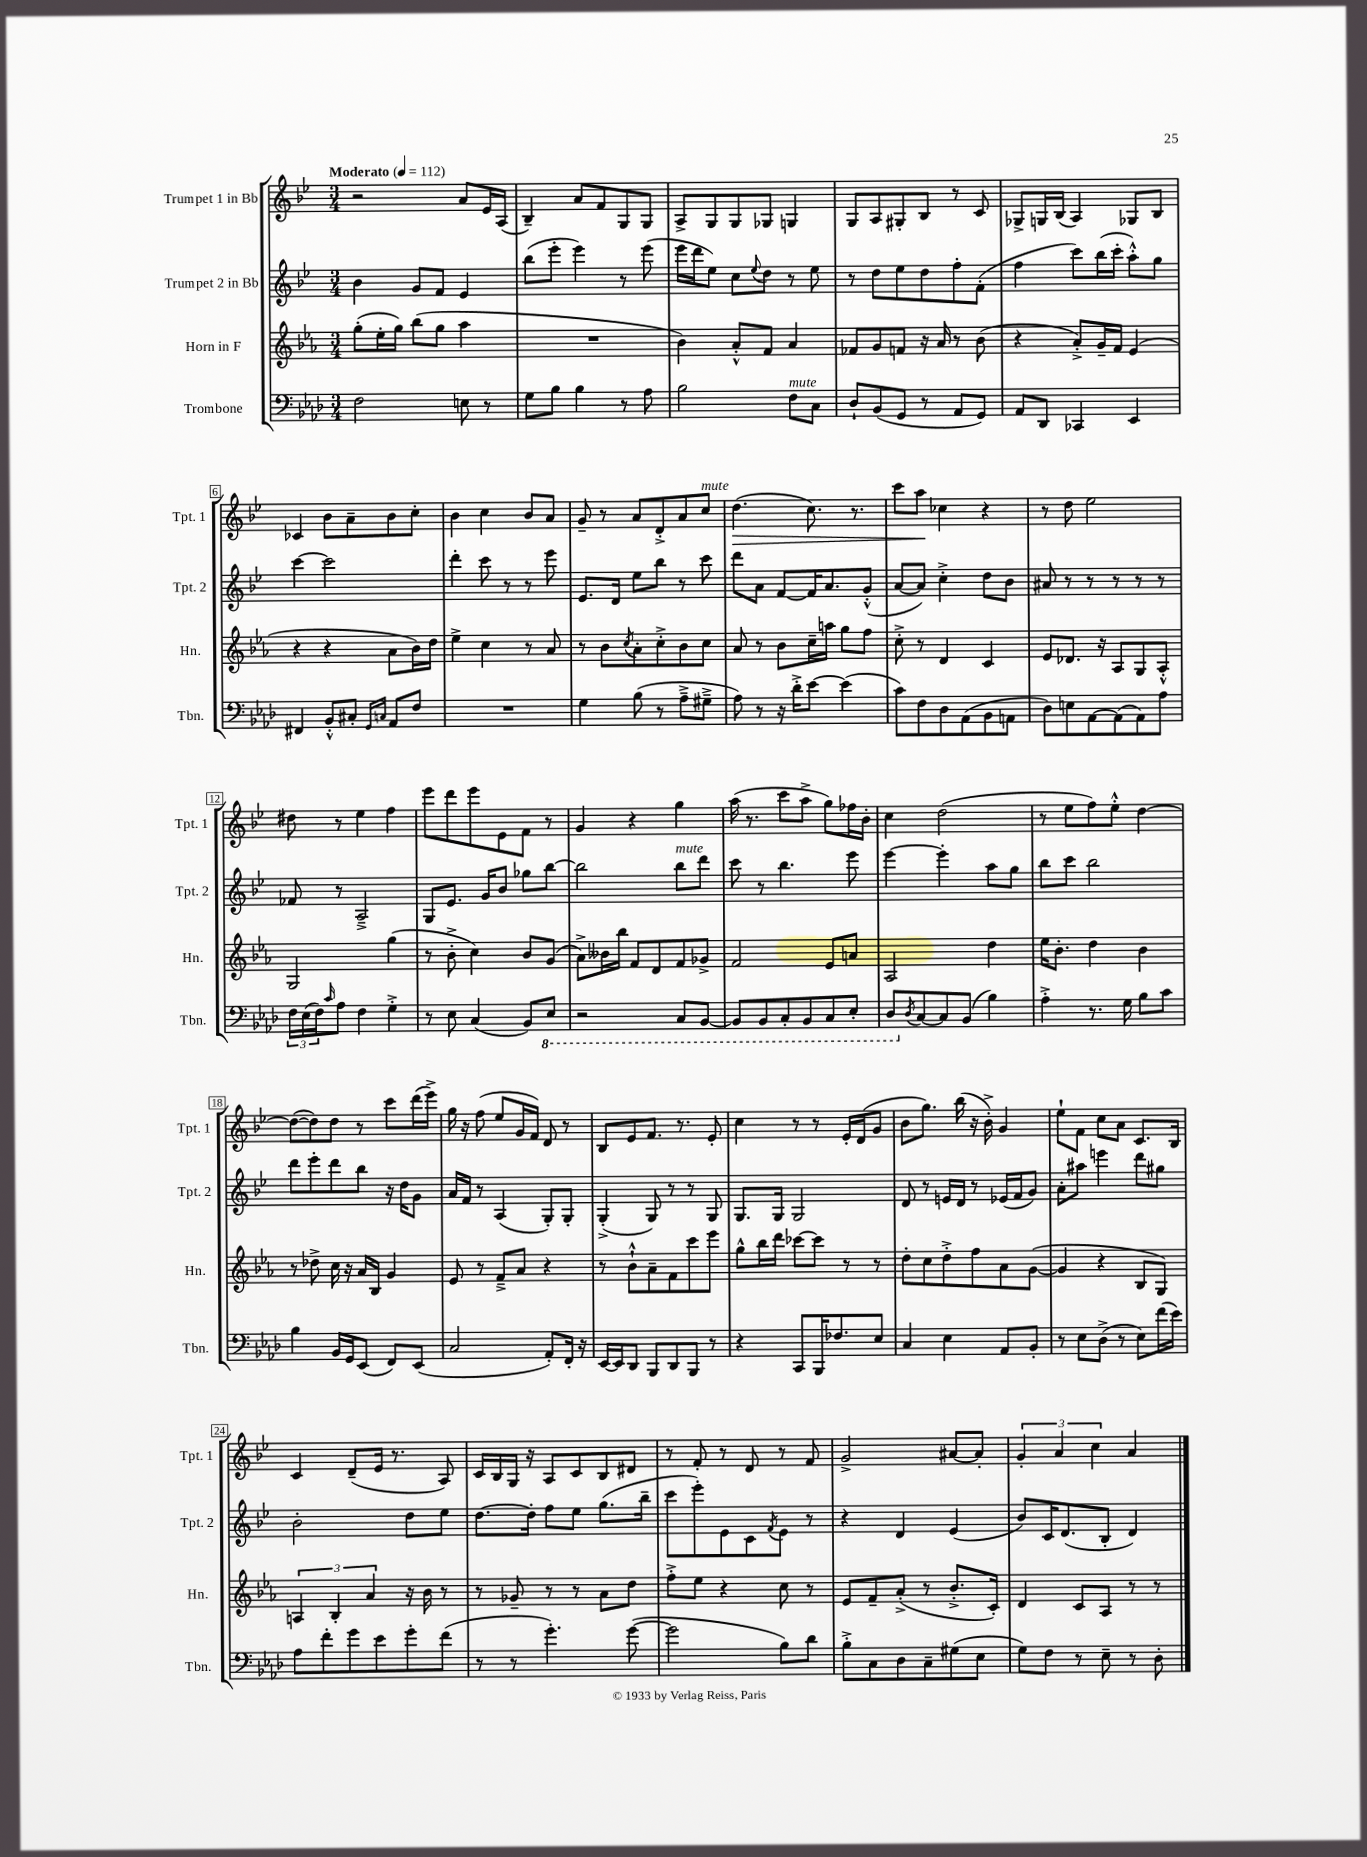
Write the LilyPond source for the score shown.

<<
\new StaffGroup <<
\new Staff = "s0" \with { instrumentName = "Trumpet 1 in Bb" shortInstrumentName = "Tpt. 1" } {
    \clef treble \key bes \major \numericTimeSignature \time 3/4 \tempo "Moderato" 4 = 112
    r2 a'8 ees'16 a16( |
    bes4--) a'8 f'8 g8 g8 |
    a8-> g8 g8 ges8 g4 |
    g8 a8 gis8-. bes8 r8 c'8 |
    ges8-> g16 bes16( a4) ges8 bes8 |
    ces'4 bes'8 a'8-- bes'8 c''8-. |
    bes'4 c''4 bes'8 a'8 |
    g'8-- r8 a'8 d'8-.-> a'8 c''8^\markup { \italic "mute" } |
    d''4.\>( c''8.) r8. |
    c'''8 a''8\! ces''4 r4 |
    r8 d''8 ees''2 |
    dis''8 r8 ees''4 f''4 |
    ees'''8 d'''8 ees'''8 ees'8 f'8 r8 |
    g'4 r4 g''4 |
    a''16( r8. c'''8 a''8-> g''8) fes''16 bes'16-. |
    c''4 d''2( |
    r8 ees''8 f''8) ees''8-.-^ d''4~ |
    d''8~( d''8) d''8 r8 c'''8 d'''16( ees'''16->) |
    g''16 r16 f''8( ees''8 g'16 f'16) d'8 r8 |
    bes8 ees'8 f'8. r8. ees'8-. |
    c''4 r8 r8 ees'16-. d'16( g'8 |
    bes'8 g''8.) bes''16( r16 bes'16-.->) g'4 |
    ees''8-! f'8 c''8 a'8 c'8. bes16 |
    c'4 d'8--( ees'16 r8. a8) |
    c'16 bes16 g16 r16 a8 c'8 bes8 dis'8 |
    r8 f'8-. r8 d'8 r8 f'8 |
    g'2-> ais'8~ ais'8-. |
    \tuplet 3/2 { g'4-. a'4 c''4 } a'4 \bar "|." |
}
\new Staff = "s1" \with { instrumentName = "Trumpet 2 in Bb" shortInstrumentName = "Tpt. 2" } {
    \clef treble \key bes \major \numericTimeSignature \time 3/4
    bes'4 g'8 f'8 ees'4 |
    bes''8( ees'''8-. ees'''4) r8 ees'''8( |
    ees'''16 d'''16 ees''8) c''8 \appoggiatura { ees''8 } d''8 r8 ees''8 |
    r8 d''8 ees''8 d''8 f''8-. f'8-.( |
    f''4 c'''8) bes''16( c'''16-. a''8-.-^) g''8 |
    c'''4~ c'''2 |
    d'''4-. c'''8 r8 r8 ees'''8 |
    ees'8. d'16 ees''8 bes''8 r8 c'''8 |
    d'''8 a'8 f'8~ f'16 a'8. g'8-.-^( |
    a'8~ a'8) c''4-.-> d''8 bes'8 |
    ais'8 r8 r8 r8 r8 r8 |
    fes'8 r8 a2---> |
    g8 ees'8. g'16 bes'8 ges''8 bes''8~ |
    bes''2 bes''8^\markup { \italic "mute" } d'''8 |
    c'''8 r8 bes''4. ees'''8 |
    ees'''4~ ees'''4-. a''8 g''8 |
    bes''8 c'''8 bes''2 |
    d'''8 ees'''8-. d'''8 bes''8 r16 d''16 g'8 |
    a'16 f'16 r8 a4( g8-.) g8-. |
    g4-.->( g8) r8 r8 g8 |
    g8. g16 g2 |
    d'8 r8 e'16 d'16 r8 ees'16( f'16 g'8) |
    a'8-. ais''8 e'''4 d'''8 gis''8 |
    bes'2-. d''8 ees''8 |
    d''8.~ d''16-. f''8 ees''8 g''8.( bes''16-- |
    c'''8 ees'''8-.) ees'8 c'8 \acciaccatura { f'8 } ees'8 r8 |
    r4 d'4 ees'4( |
    bes'8) c'16 d'8.( bes8-. d'4) \bar "|." |
}
\new Staff = "s2" \with { instrumentName = "Horn in F" shortInstrumentName = "Hn." } {
    \clef treble \key ees \major \numericTimeSignature \time 3/4
    g''8-.( ees''16-. g''16) bes''8( g''8 aes''4 |
    R2. |
    bes'4) aes'8-.-^ f'8 aes'4 |
    fes'8 g'8 f'8 r16 aes'16 r8 bes'8( |
    r4 aes'8-.->) g'16-- f'16 ees'4( |
    r4 r4 aes'8 bes'16) d''16 |
    ees''4-> c''4 r8 aes'8 |
    r8 bes'8 \acciaccatura { c''8 } aes'8-. c''8-.-> bes'8 c''8 |
    aes'8 r8 bes'8 c''16-- a''16 g''8 f''8 |
    c''8-.-> r8 d'4 c'4 |
    ees'8 des'8. r16 aes8 g8 aes8-.-^ |
    g2 g''4( |
    r8 bes'8-.-> c''4) bes'8 g'8( |
    aes'8->) beses'16 bes''16 f'8 d'8 f'8 ges'8-> |
    f'2 ees'8 a'8 |
    aes2 d''4 |
    ees''16 bes'8.-. d''4 bes'4 |
    r8 des''8-> c''16 r16 aes'16 bes16 g'4 |
    ees'8 r8 f'8---> aes'8 r4 |
    r8 bes'8-!-^ aes'8-- f'8 c'''8 ees'''8 |
    g''8-^ bes''16 d'''16 ces'''8~ ces'''8 r8 r8 |
    d''8-. c''8 d''8-.-> f''8 aes'8 g'8~( |
    g'4 r4 bes8 g8) |
    \tuplet 3/2 { a4 bes4-. aes'4 } r16 bes'16 r8 |
    r8 ges'8-- r8 r8 aes'8 d''8 |
    f''8-.-> ees''8 r4 c''8 r8 |
    ees'8 f'8-- aes'8-.->( r8 bes'8.-.-> c'16-.) |
    d'4 c'8 aes8 r8 r8 \bar "|." |
}
\new Staff = "s3" \with { instrumentName = "Trombone" shortInstrumentName = "Tbn." } {
    \clef bass \key aes \major \numericTimeSignature \time 3/4
    f2 e8 r8 |
    g8 bes8 bes4 r8 aes8 |
    bes2 f8^\markup { \italic "mute" } c8 |
    des8-! bes,8( g,8 r8 aes,8 g,8) |
    aes,8 des,8 ces,4 ees,4 |
    fis,4 bes,8-.-^ cis8-. \grace { g,16 c16 } aes,8 f8 |
    R2. |
    g4 bes8( r8 aes8---> gis8---> |
    aes8) r8 r16 des'16-.-> ees'8~ ees'4( |
    c'8) f8 des8 aes,8( bes,8 a,8 |
    des8) e8 aes,8~ aes,8( aes,8) aes8 |
    \tuplet 3/2 { f16 ees16( f16) } \grace { c'16 } aes8 f4 g4-.-> |
    r8 ees8 c4( bes,8) \ottava #-1 ees,8 |
    r2 c,8 bes,,8~ |
    bes,,8 bes,,8 c,8-. bes,,8 c,8 ees,8-. |
    des,8 \ottava #0 \acciaccatura { des8 } c8~ c8 bes,8( bes4) |
    aes4-.-> r8. g16 bes8 c'8 |
    bes4 bes,16 g,16 ees,8( f,8) ees,8( |
    c2 aes,8-.) f,16-. r16 |
    ees,16~ ees,16 des,8 bes,,8 des,8 bes,,8 r8 |
    r4 c,8 bes,,16 fes8. ees8 |
    c4 ees4 aes,8 bes,8-. |
    r8 ees8 des8->( r8 ees8) f'16( ees'16) |
    aes8 f'8-. g'8 ees'8 g'8-. f'8( |
    r8 r8 g'4.-.) g'8~( |
    g'2 bes8) des'8 |
    bes8-.-> c8 des8 c8-- gis8( ees8 |
    g8) f8 r8 ees8-- r8 des8-. \bar "|." |
}
>>
>>
\layout { \context { \Score \override BarNumber.stencil = #(make-stencil-boxer 0.1 0.3 ly:text-interface::print) } }
